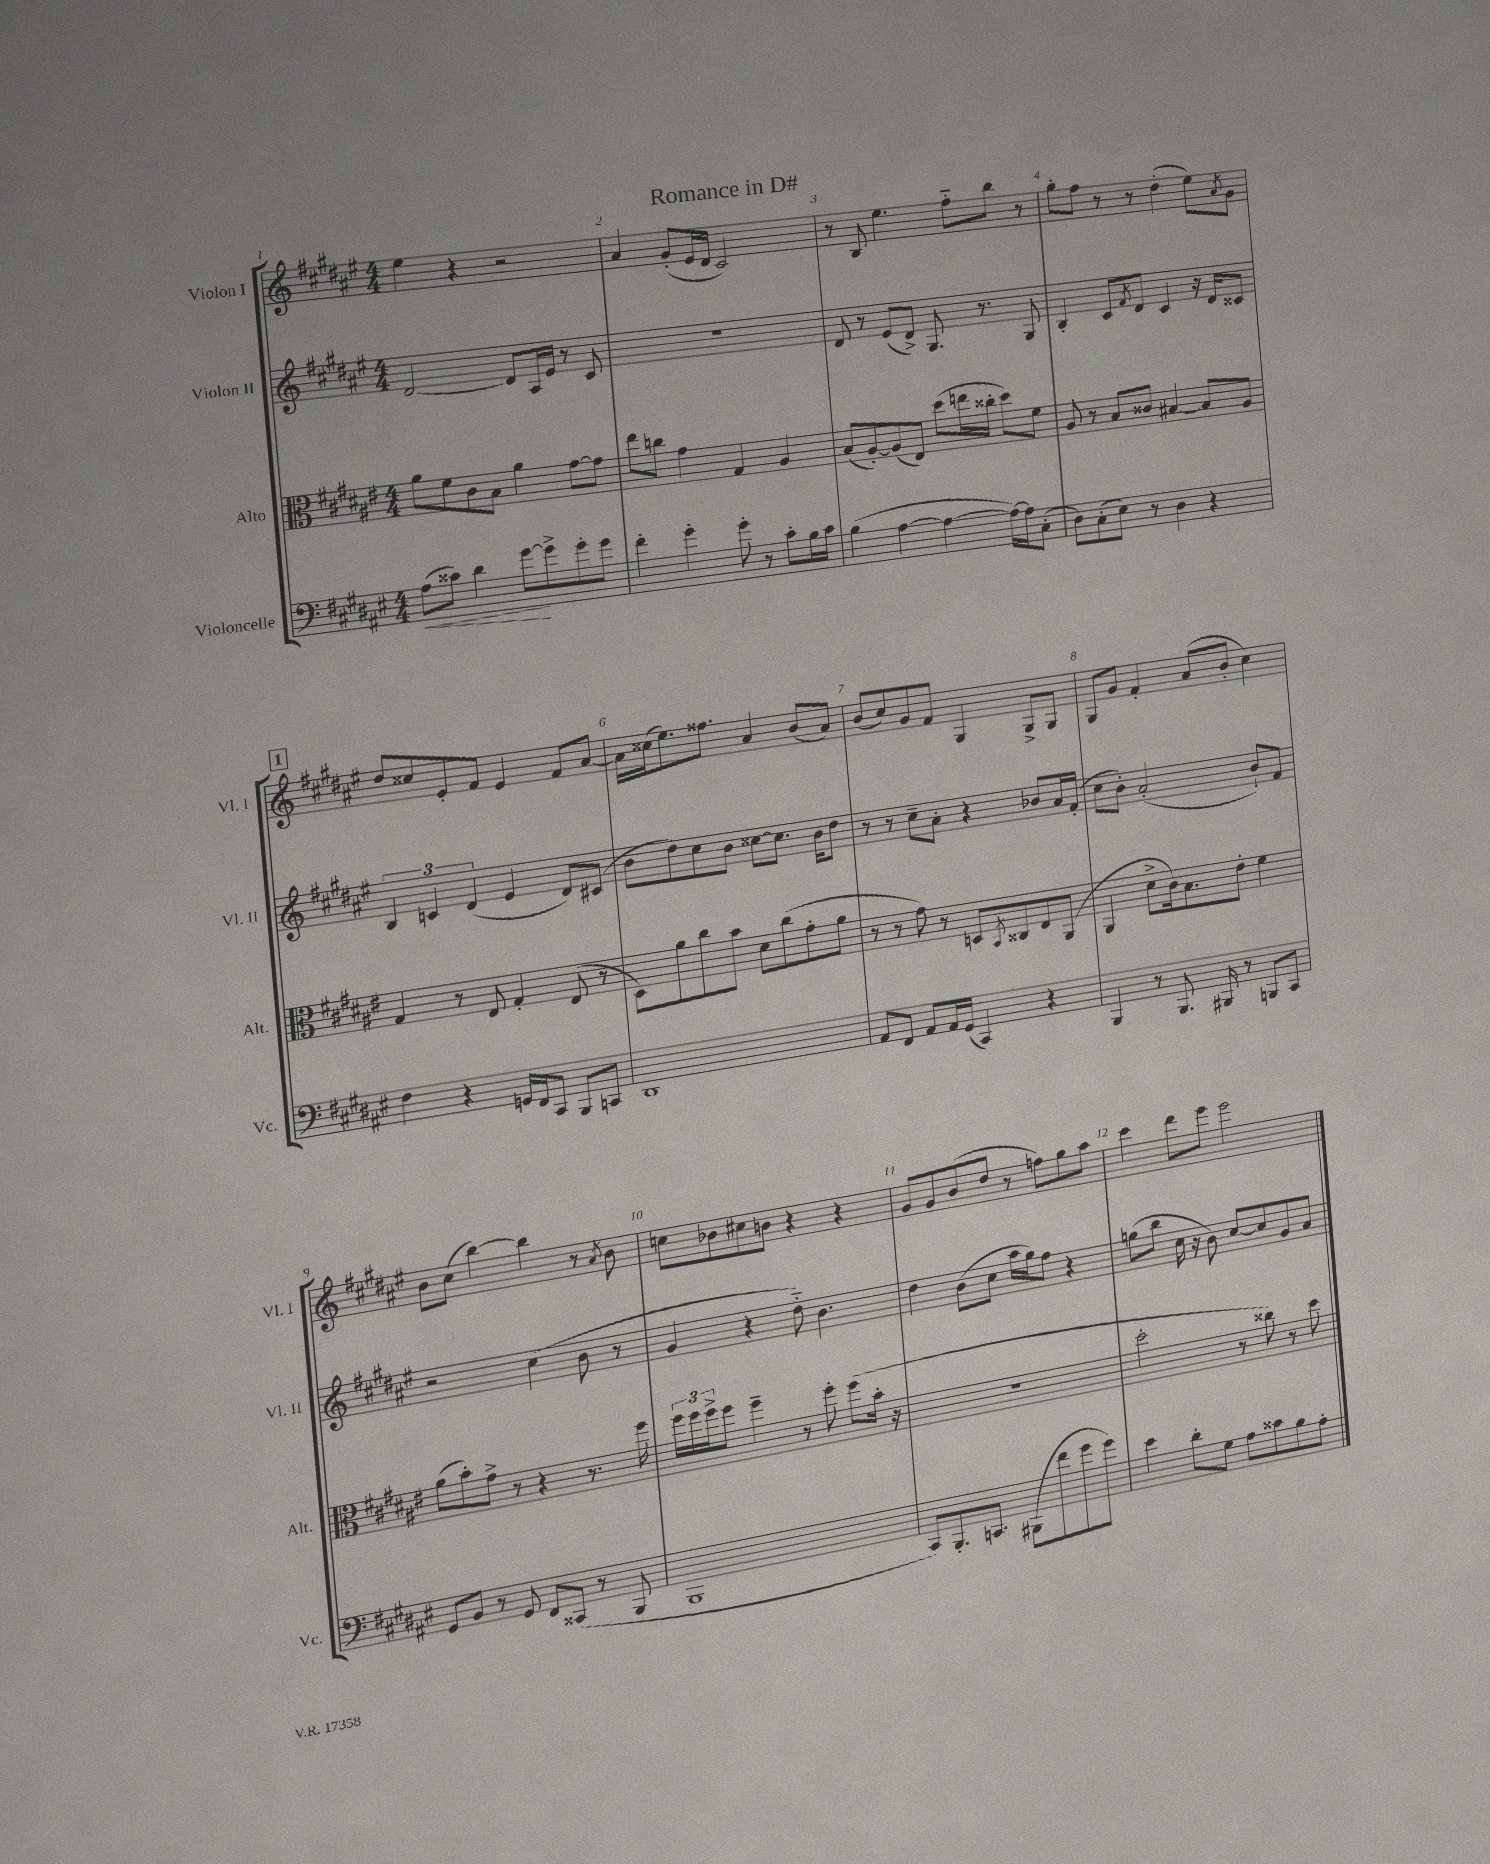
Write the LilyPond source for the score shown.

\header { title = "Romance in D#" }
<<
\new StaffGroup <<
\new Staff = "s0" \with { instrumentName = "Violon I" shortInstrumentName = "Vl. I" } {
    \clef treble \key fis \major \numericTimeSignature \time 4/4
    eis''4 r4 r2 |
    ais'4 gis'8-.( eis'16 dis'16 cis'2) |
    r8 b8 eis''4. fis''8-_ b''8 r8 |
    gis''8-. fis''8 r8 r8 dis''4-.( eis''8) \acciaccatura { ais'8 } gis'8 |
    \mark \markup { \box "1" } dis''8 cisis''8 eis'8-. fis'8 eis'4 fis'8 ais'8~ |
    ais'16 cisis''16( eis''8.) fisis''8. ais'4 b'8( ais'8) |
    b'8( cis''8) gis'8 fis'8 gis4 gis8-> gis8 |
    gis8 gis'8 fis'4-. ais'8( b'8-. cis''4) |
    b'8 cis''8( b''4~) b''4 r8 \acciaccatura { ais'8 } b'8 |
    c''8 bes'8 cis''8 b'8 r4 r4 |
    gis'8 gis'8 b'8( dis''8 r8 f''8) gis''8 ais''8 |
    cis'''4 dis'''8 eis'''8 eis'''2 \bar "|." |
}
\new Staff = "s1" \with { instrumentName = "Violon II" shortInstrumentName = "Vl. II" } {
    \clef treble \key fis \major \numericTimeSignature \time 4/4
    dis'2~ dis'8 ais16 eis'16 r8 cis'8 |
    R1 |
    dis'8 r8 eis'8( dis'8->) gis8. r8. gis8 |
    b4-. cis'8 \acciaccatura { fis'8 } dis'8 cis'4 r16 dis'16 cisis'8 |
    \mark \markup { \box "1" } \tuplet 3/2 { b4 c'4 dis'4( } eis'4 dis'8) cis'8( |
    b'8 dis''8) cis''8 b'8 cisis''8~ cisis''8. b'16 dis''8 |
    r8 r8 cis''8-- ais'8-. r4 bes'8 ais'16 fis'16-.( |
    cis''8 b'8-.) ais'2-.( b'8-!) fis'8 |
    r2 cis''4( b'8 r8 |
    gis'4 r4 dis''8-_) b'4. |
    dis''4 b'8( cis''8 ais''16 gis''16) fis''8 r4 |
    g''8( b''8 cis''16 r16 b'8) cis''8~ cis''8 gis'8 ais'8 \bar "|." |
}
\new Staff = "s2" \with { instrumentName = "Alto" shortInstrumentName = "Alt." } {
    \clef alto \key fis \major \numericTimeSignature \time 4/4
    ais'8 fis'8 cis'8 b8 ais'4 gis'8~ gis'8 |
    eis''8 c''8 gis'4 gis4 ais4 |
    b8( ais8~-.) ais8( eis8) dis''8( e''16 cisis''16-. dis''8) fis'8 |
    ais8 r8 b8 cisis'8 bis4~ bis8 ais8 |
    \mark \markup { \box "1" } gis4 r8 eis8 gis4-. eis8( r8 |
    dis8) ais'8 cis''8 b'8 dis'8 cis''8( gis'8-. ais'8 |
    r8 r8 gis'8) r8 d8 \acciaccatura { b,8 } cisis8 eis8 ais,8( |
    ais,4 dis'8-> cis'16) b8. eis'8-. fis'4 |
    ais'8( b'8-.) gis'8-> r8 r4 r8. fis''16 |
    \tuplet 3/2 { fis''16 fis''16 fis''16-> } fis''8 fis''4-- r8 fis''8-. fis''8( b'16-. r16 |
    R1 |
    dis''2-. r8 cisis''8) r8 dis''8 \bar "|." |
}
\new Staff = "s3" \with { instrumentName = "Violoncelle" shortInstrumentName = "Vc." } {
    \clef bass \key fis \major \numericTimeSignature \time 4/4
    ais8\<( cisis'8) dis'4 gis'8~\! gis'8-> gis'8-. gis'8 |
    fis'4-. gis'4-. gis'8-. r8 cis'8-. b16 cis'16 |
    b4( ais4~ ais4~ ais16~) ais16 cis8-.( |
    dis8) cis8-.( eis8) r8 dis4 r4 |
    \mark \markup { \box "1" } fis4 r4 g,16 fis,16 cis,8 b,,8 c,8 |
    dis,1 |
    ais,8 fis,8 ais,8 ais,16 gis,16( cis,4) r4 |
    b,,4 r8 b,,8. bis,,16 r8 b,,8 cis,8 |
    gis,8 b,8 r8 gis,8 fis,8 cisis,8( r8 b,,8 |
    b,,1 |
    cis,8) b,,8.-. c,8. bis,,8( fis'8 gis'8 gis'8) |
    eis'4 dis'8-. gis8 ais8 cisis'8 b8 ais8-. \bar "|." |
}
>>
>>
\layout { \context { \Score \override BarNumber.break-visibility = ##(#f #t #t) barNumberVisibility = #all-bar-numbers-visible } }
